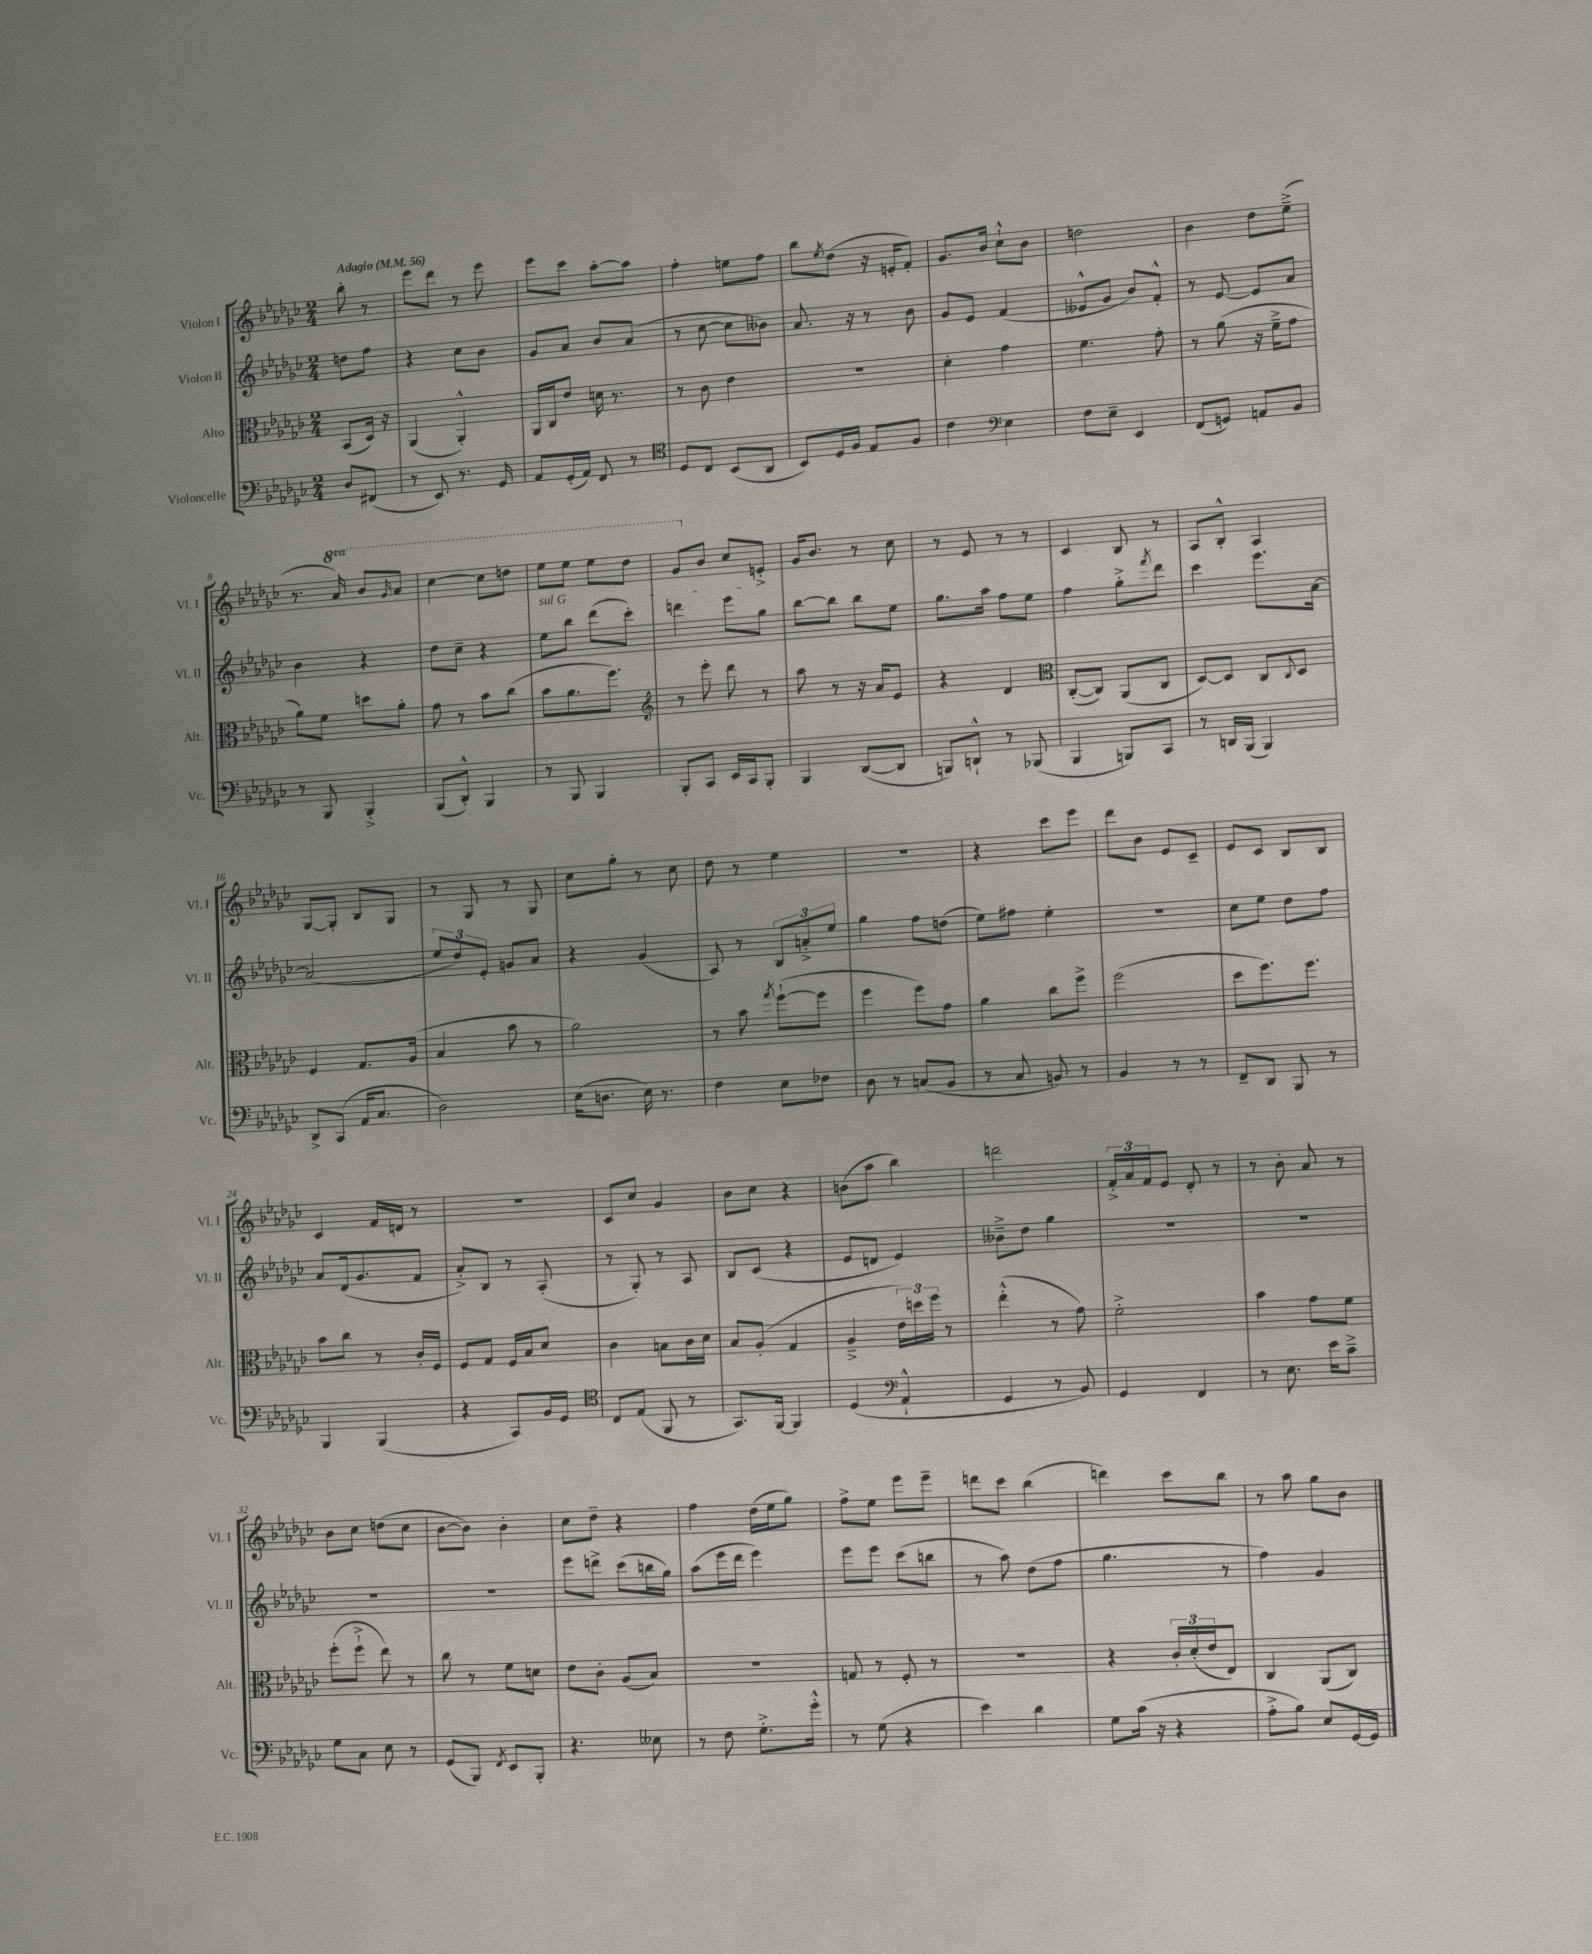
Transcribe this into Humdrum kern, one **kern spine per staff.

**kern	**kern	**kern	**kern
*part4	*part3	*part2	*part1
*staff4	*staff3	*staff2	*staff1
*I"Violoncelle	*I"Alto	*I"Violon II	*I"Violon I
*I'Vc.	*I'Alt.	*I'Vl. II	*I'Vl. I
*clefF4	*clefC3	*clefG2	*clefG2
*k[b-e-a-d-g-c-]	*k[b-e-a-d-g-c-]	*k[b-e-a-d-g-c-]	*k[b-e-a-d-g-c-]
*M2/4	*M2/4	*M2/4	*M2/4
*MM56	*MM56	*MM56	*MM56
=	=	=	=
!	!	!	!LO:TX:a:B:t=Adagio
8D-/L	(8BB-/L	8ddn\L	8bb-'\
(8FF#X/J	16D-/Jk)	8ff\J	8r
.	16r	.	.
=1	=1	=1	=1
8r	(4AA-/	4r	8eee-\L
8EE-/)	.	.	8ddd-\J
8.r	4AA-'^^/)	8cc-\L	8r
.	.	8b-\J	8eee-\
16GG-/	.	.	.
=2	=2	=2	=2
8AA-/L	16AA-/LL	8g-/L	8eee-\L
.	16C-/J	.	.
(16GG-'/L	8e-/J	8a-/J	8ccc-\J
16AA-/JJ)	.	.	.
8FF/	16dn\	8b-/L	[8aa-'\L
.	8.r	.	.
8r	.	(8a-/J	8aa-\J]
=3	=3	=3	=3
*clefC4	*	*	*
8D-/L	8r	8r	4ff'\
8C-/J	8c-\	[8cc-\	.
(8BB-/L	4e-\	8cc-\L]	8een\L
8AA-/J	.	8b--X\J)	8ff\J
=4	=4	=4	=4
8BB-/L)	2r	8.a-/	8bb-\L
.	.	.	8qee-/
16D-/L	.	.	(8dd-\J
16F/JJ	.	16r	.
8E-/L	.	8r	16r
.	.	.	16en'/KL
8F/J	.	8b-\	8f'/J)
=5	=5	=5	=5
4c-\	4d-'\	8g-/L	8.g-/L
.	.	8e-/J	.
.	.	.	16b-/Jk
*clefF4	*	*	*
4E-\	4g-\	(4f/	8cc-`^^\L
.	.	.	8b-\J
=6	=6	=6	=6
8F\L	4.f\	8e--X^^/L	2ddn\
8E-~\J	.	8g-/J	.
4EE-/	.	8b-/L)	.
.	8g-'\	8f'^^/J	.
=7	=7	=7	=7
(8FF/L	8r	8r	4b-\
8GGn/J)	(8a-\	[8e-/	.
8AAn/L	16r	8e-/L]	8dd-\L
.	16f~^\KL	.	.
8BB-/J	8g-\J	8a-/J	(8ee-~^\J
!!LO:LB:g=z
=8	=8	=8	=8
8r	8a-\L)	4b-\	8.r
8BBB-/	8f\J	.	.
*	*	*	*8va
.	.	.	16aa-/)
4BBB-'^/	8ddn\L	4r	8bb-/L
.	.	.	16qqgg-/
.	8a-'\J	.	8aa-/J
=9	=9	=9	=9
(8BBB-/L	8g-\	8dd-\L	[4ccc-\
8DD-'^^/J)	8r	8cc-~\J	.
4BBB-/	8b-\L	4r	8ccc-\L]
.	(8cc-\J	.	8dddn\J
=10	=10	=10	=10
!	!	!LO:TX:a:i:t=sul G	!
8r	8b-\L	8ee-\L	8eee-\L
8BBB-/	8.a-\	8bb-\J	8eee-\J
4BBB-/	.	(8ddd-\L	8eee-\L
.	8.ff\J)	.	.
.	.	8ccc-'\J)	8ddd-\J
=11	=11	=11	=11
*	*clefG2	*	*
8BBB-'/L	8r	4dddn\	8gg-/L
*	*	*	*X8va
8CC-/J	8eee-'\	.	8b-/J
16EE-/LL	8ddd-\	8eee-\L	8cc-/L
16CC-/J	.	.	.
8BBB-'/J	8r	8gg-\J	8en'^/J
=12	=12	=12	=12
4BBB-/	8aa-\	[8bb-\L	16g-/KL
.	.	.	8.b-/J
.	8r	8bb-\J]	.
([8DD-/L	16r	8bb-\L	8r
.	16a-/KL	.	.
8DD-/J]	8e-/J	8ee-\J	8cc-\
=13	=13	=13	=13
8BBBn/L)	4r	8.gg-\L	8r
8DDn`^^/J	.	.	8e-/
.	.	16aa-\Jk	.
8r	4d-/	8ff\L	8r
(8BBB-X/	.	8ee-\J	8r
=14	=14	=14	=14
*	*clefC3	*	*
4BBB-/	([8C-'/L	4ff\	4c-/
.	8C-/J])	.	.
8BBBn/L)	(8AA-/L	8gg-'^\L	8B-/
.	.	8qfff/	.
8CC-/J	8C-/J	8ddd-\J	8r
=15	=15	=15	=15
8r	[8D-/L)	4ccc-\	8A-/L
16DDn/LL	8D-/J]	.	8B-'^^/J
(16BBB-/JJ	.	.	.
4BBB-/)	8C-/L	8.eee-\L	4A-/
.	8qqC-/	.	.
.	8D-/J	.	.
.	.	[16a-\Jk	.
!!LO:LB:g=z
=16	=16	=16	=16
8DD-^/L	4F/	(2a-/]	[8G-/L
(8CC-/J	.	.	8G-'/J]
16AA-/KL	8.G-/L	.	8B-/L
8.C-/J	.	.	.
.	.	.	8G-/J
.	(16A-/Jk	.	.
=17	=17	=17	=17
2D-\)	4B-/	12ee-/L	8r
.	.	12dd-/)	.
.	.	.	8G-/
.	.	12e-'/J	.
.	8b-\	8gn/L	8r
.	8r	8a-/J	8G-/
=18	=18	=18	=18
(16E-\KL	2a-\)	4r	8cc-\L
8.Dn\J	.	.	.
.	.	.	8gg-'\J
16E-\)	.	(4g-/	8r
8.r	.	.	.
.	.	.	8cc-\
=19	=19	=19	=19
4F\	8r	8A-/)	8dd-\
.	8b-\	8r	8r
.	8qgg-/	.	.
8E-\L	([8ff`\L	12B-/L	4ee-\
.	.	12an'^/	.
8F-X\J	8ff\J]	.	.
.	.	12ee-/J	.
=20	=20	=20	=20
8D-\	4ff\	4gg-\	2r
8r	.	.	.
(8Cn/L	8ff\L)	8ff\L	.
8BB-/J	8g-\J	(8ddn\J	.
=21	=21	=21	=21
8r	4a-\	8ee-\L)	4r
8C-/	.	8ff#X\J	.
8BBn/)	8cc-\L	4ee-'\	8ccc-\L
8r	8ff^\J	.	8eee-\J
=22	=22	=22	=22
4BB-/	(2ff\	2r	8ddd-\L
.	.	.	8b-\J
8r	.	.	8e-/L
8r	.	.	8c-~/J
=23	=23	=23	=23
8FF~/L	8dd-\L	8cc-\L	8e-/L
8DD-/J	8.ff\)	8ee-\J	8c-/J
8BBB-/	.	8dd-\L	8B-/L
.	8.ff\J	.	.
8r	.	8ff\J	8B-/J
!!LO:LB:g=z
=24	=24	=24	=24
4BBB-/	8b-\L	8a-/L	4c-/
.	8cc-\J	(16d-/k	.
.	.	8.g-/	.
(4BBB-/	8r	.	16f/LL
.	.	.	16dn/JJ
.	16c-'/LL	8f/J	8r
.	16F/JJ	.	.
=25	=25	=25	=25
4r	8F/L	8a-'^/L)	2r
.	8G-/J	8B-/J	.
8CC-/L)	16F/LL	8r	.
.	16B-/J	.	.
16BB-/L	8d-/J	(8A-'/	.
16GG-/JJ	.	.	.
=26	=26	=26	=26
*clefC4	*	*	*
8C-/L	4c-\	8r	8c-/L
(8E-/J	.	8G-'/)	8cc-/J
8FF/	8Bn\L	8r	4g-/
8r	16c-\L	8A-/	.
.	16d-\JJ	.	.
=27	=27	=27	=27
8.GG-/L)	8B-/L	8B-/L	8b-\L
.	(8A-'/J	(8c-/J	8cc-\J
[16FF/Jk	.	.	.
4FF/]	4G-/	4r	4r
=28	=28	=28	=28
(4D-/	4A-~^/	8e-/L	(8bn\L
.	.	8dn/J	8aa-\J
*clefF4	*	*	*
4AA-`^^/	24e-\LL)	4e-/)	4bb-\)
.	24ddn\	.	.
.	24ff\JJ	.	.
.	8r	.	.
=29	=29	=29	=29
4GG-/	(4ee-'^^\	8b--X~^\L	2dddn\
.	.	8dd-\J	.
8r	8r	4gg-\	.
8BB-/)	8g-\)	.	.
=30	=30	=30	=30
4GG-/	2f'^\	2r	24f'^/LL
.	.	.	24a-/
.	.	.	24f/J
.	.	.	8e-/J
4FF/	.	.	8d-'/
.	.	.	8r
=31	=31	=31	=31
8r	4b-\	2r	8r
8.E-\	.	.	8b-'\
.	8g-\L	.	8a-/
16e-\KL	.	.	.
8c-~^\J	8f\J	.	8r
!!LO:LB:g=z
=32	=32	=32	=32
8G-\L	(8ff'\L	2r	8b-\L
8C-\J	8ff`^\J	.	8cc-\J
8E-\	8ee-\)	.	(8ddn\L
8r	8r	.	8cc-\J
=33	=33	=33	=33
(8GG-/L	8cc-\	2r	[8b-\L
8BBB-/J)	8r	.	8b-\J])
8qFF/	.	.	.
8EE-/L	8f\L	.	4b-'\
8BBB-'/J	8dn\J	.	.
=34	=34	=34	=34
4.r	8e-\L	8eee-\L	8cc-\L
.	8c-'\J	8dddn^\J	8dd-~\J
.	(8A-/L	(8ccc-\L	4r
8E--X\	8B-/J)	16bbn\L	.
.	.	16gg-\JJ)	.
=35	=35	=35	=35
8r	2r	(8aa-\L	4ff\
8F\	.	16eee-\L	.
.	.	16ddd-\JJ	.
8.G-'^\L	.	4eee-\)	(16dd-\LL
.	.	.	16ee-\J
.	.	.	8gg-\J)
16g-'^^\Jk	.	.	.
=36	=36	=36	=36
8r	8Gn/	8eee-\L	8ff^\L
(8G-\	8r	8eee-\J	8ee-\J
4r	8F'/	(8ccc-\L	8eee-\L
.	8r	8bbn\J	8eee-~\J
=37	=37	=37	=37
4e-\)	2r	8r	8dddn\L
.	.	8aa-\)	8ccc-\J
4d-\	.	(8dd-\L	(4bb-\
.	.	8ff\J	.
=38	=38	=38	=38
8G-\L	4r	4.gg-\	4dddn\)
(16c-\Jk	.	.	.
16r	.	.	.
4r	24c-'/LL	.	8ccc-\L
.	(24d-'/	.	.
.	24e-/J	.	.
.	8E-/J)	8r	8bb-\J
=39	=39	=39	=39
8A-'^\L	4C-/	4ff\)	8r
8B-\J)	.	.	8aa-\
8E-/L	(8AA-/L	4g-/	8gg-\L
[16GG-/L	8C-/J)	.	8b-\J
16GG-/JJ]	.	.	.
==	==	==	==
*-	*-	*-	*-
